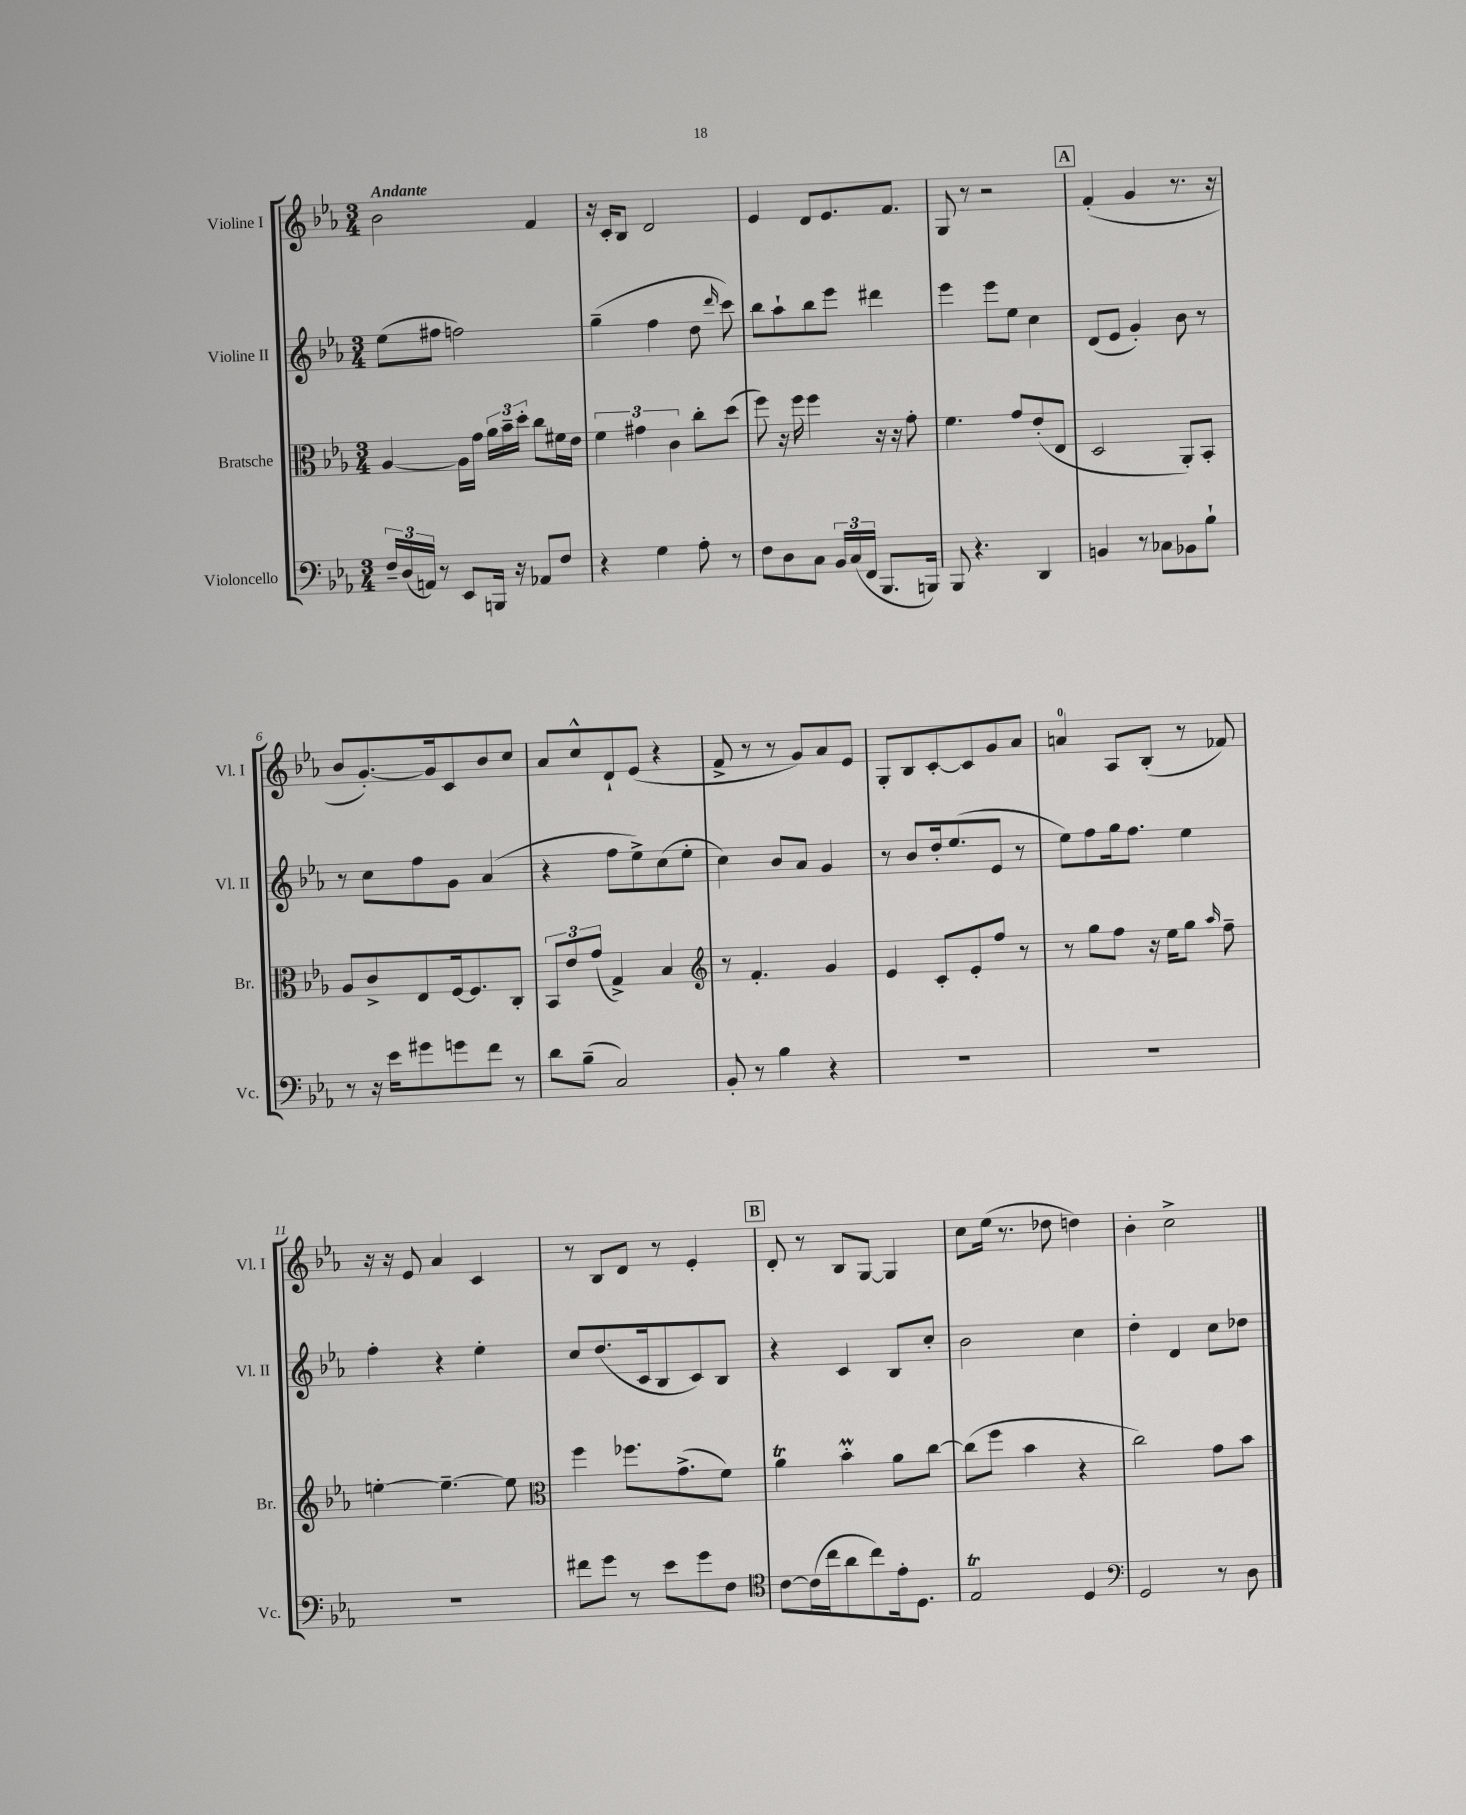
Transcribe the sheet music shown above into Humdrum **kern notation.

**kern	**kern	**kern	**kern
*staff4	*staff3	*staff2	*staff1
*clefF4	*clefC3	*clefG2	*clefG2
*k[b-e-a-]	*k[b-e-a-]	*k[b-e-a-]	*k[b-e-a-]
*M3/4	*M3/4	*M3/4	*M3/4
24F~	[4A-	(8ee-	2b-
(24D	.	.	.
24AA)	.	.	.
8r	.	8ff#	.
8EE-	16A-]	2ff)	.
.	16g	.	.
16BBB	24a-	.	.
.	24b-~	.	.
16r	.	.	.
.	24dd'	.	.
8AA-	8cc	.	4f
8F	16f#	.	.
.	16e-	.	.
=	=	=	=
4r	6f	(4gg~	16r
.	.	.	16c'
.	.	.	8B-
.	6g#	.	.
4G	.	4ff	2d
.	6c	.	.
8A-'	8cc'	8dd	.
.	.	16qqddd	.
8r	(8dd	8ccc)	.
=	=	=	=
8F	8ff)	8bb-	4e-
8D	16r	8aa-`	.
.	16ff	.	.
8C	4ff	8bb-	8d
24BB-	.	8eee-	8.e-
(24C	.	.	.
24FF	.	.	.
8.BBB-	16r	4ddd#	.
.	16r	.	8.f
.	8g'	.	.
16BBB)	.	.	.
=	=	=	=
8BBB-	4.f	4eee-	8G
4.r	.	.	8r
.	.	8eee-	2r
.	8g	8ee-	.
4DD	(8e-'	4cc	.
.	8E-	.	.
=	=	=	=
4BB	2D	(8d	(4f'
.	.	8e-	.
8r	.	4g')	4g
8C-	.	.	.
8BB-	8AA-')	8b-	8.r
8B-`	8BB-'	8r	.
.	.	.	16r
=	=	=	=
8r	8A-	8r	8b-
16r	8c^	8cc	[8.g')
16e-	.	.	.
8g#	8E-	8ff	.
.	.	.	16g]
8g	[16F	8g	8c
.	8.F]	.	.
8f	.	(4a-	8b-
8r	8C'	.	8cc
=	=	=	=
8d	12BB-	4r	8a-
.	12e-	.	.
(8B-~	.	.	8cc^^
.	(12g	.	.
2C)	4G^)	8ff	8d`
.	.	8ee-^)	(8e-
.	4B-	(8cc	4r
.	.	8ee-'	.
=	=	=	=
*	*clefG2	*	*
8BB-'	8r	4cc)	8f^
8r	4.f'	.	8r
4B-	.	8b-	8r
.	.	8a-	8g)
4r	4g	4g	8a-
.	.	.	8e-
=	=	=	=
2.r	4e-	8r	8G'
.	.	8b-	8B-
.	8c'	16dd'	[8c'
.	.	(8.ee-	.
.	8e-'	.	8c]
.	8ff	8e-	8g
.	8r	8r	8a-
=	=	=	=
2.r	8r	8ee-)	4a
.	8gg	8ff	.
.	8ff	16gg	8A-
.	.	8.ff	.
.	16r	.	(8B-'
.	16ee-	.	.
.	8gg	4ee-	8r
.	16qqaa-	.	.
.	8ff~	.	8f-)
=	=	=	=
2.r	[4ee'	4ff'	16r
.	.	.	16r
.	.	.	8e-
.	4.ee~_	4r	4a-
.	.	4ee-'	4c
.	8ee]	.	.
=	=	=	=
*	*clefC3	*	*
8f#	4ff	8cc	8r
8g	.	(8.dd	8B-
8r	8.ff-	.	8d
.	.	16c	.
8e-	.	8B-	8r
.	(8.g^	.	.
8g	.	8c)	4e-'
8F	8f)	8B-	.
=	=	=	=
*clefC4	*	*	*
[8c	4a-	4r	8d'
(16c]	.	.	8r
16cc	.	.	.
8a-	4b-'	4c	8B-
8cc)	.	.	[8G
16e-'	8a-	8B-	4G]
8.D	.	.	.
.	[8cc	8cc'	.
=	=	=	=
2E-	(8cc]	2b-	8cc
.	8ff	.	(16ee-
.	.	.	8.r
.	4b-	.	.
.	.	.	8dd-
4D	4r	4cc	4dd)
=	=	=	=
*clefF4	*	*	*
2GG	2cc)	4dd'	4b-'
.	.	4d	2cc^
8r	8g	8cc	.
8D	8b-	8dd-	.
==	==	==	==
*-	*-	*-	*-
